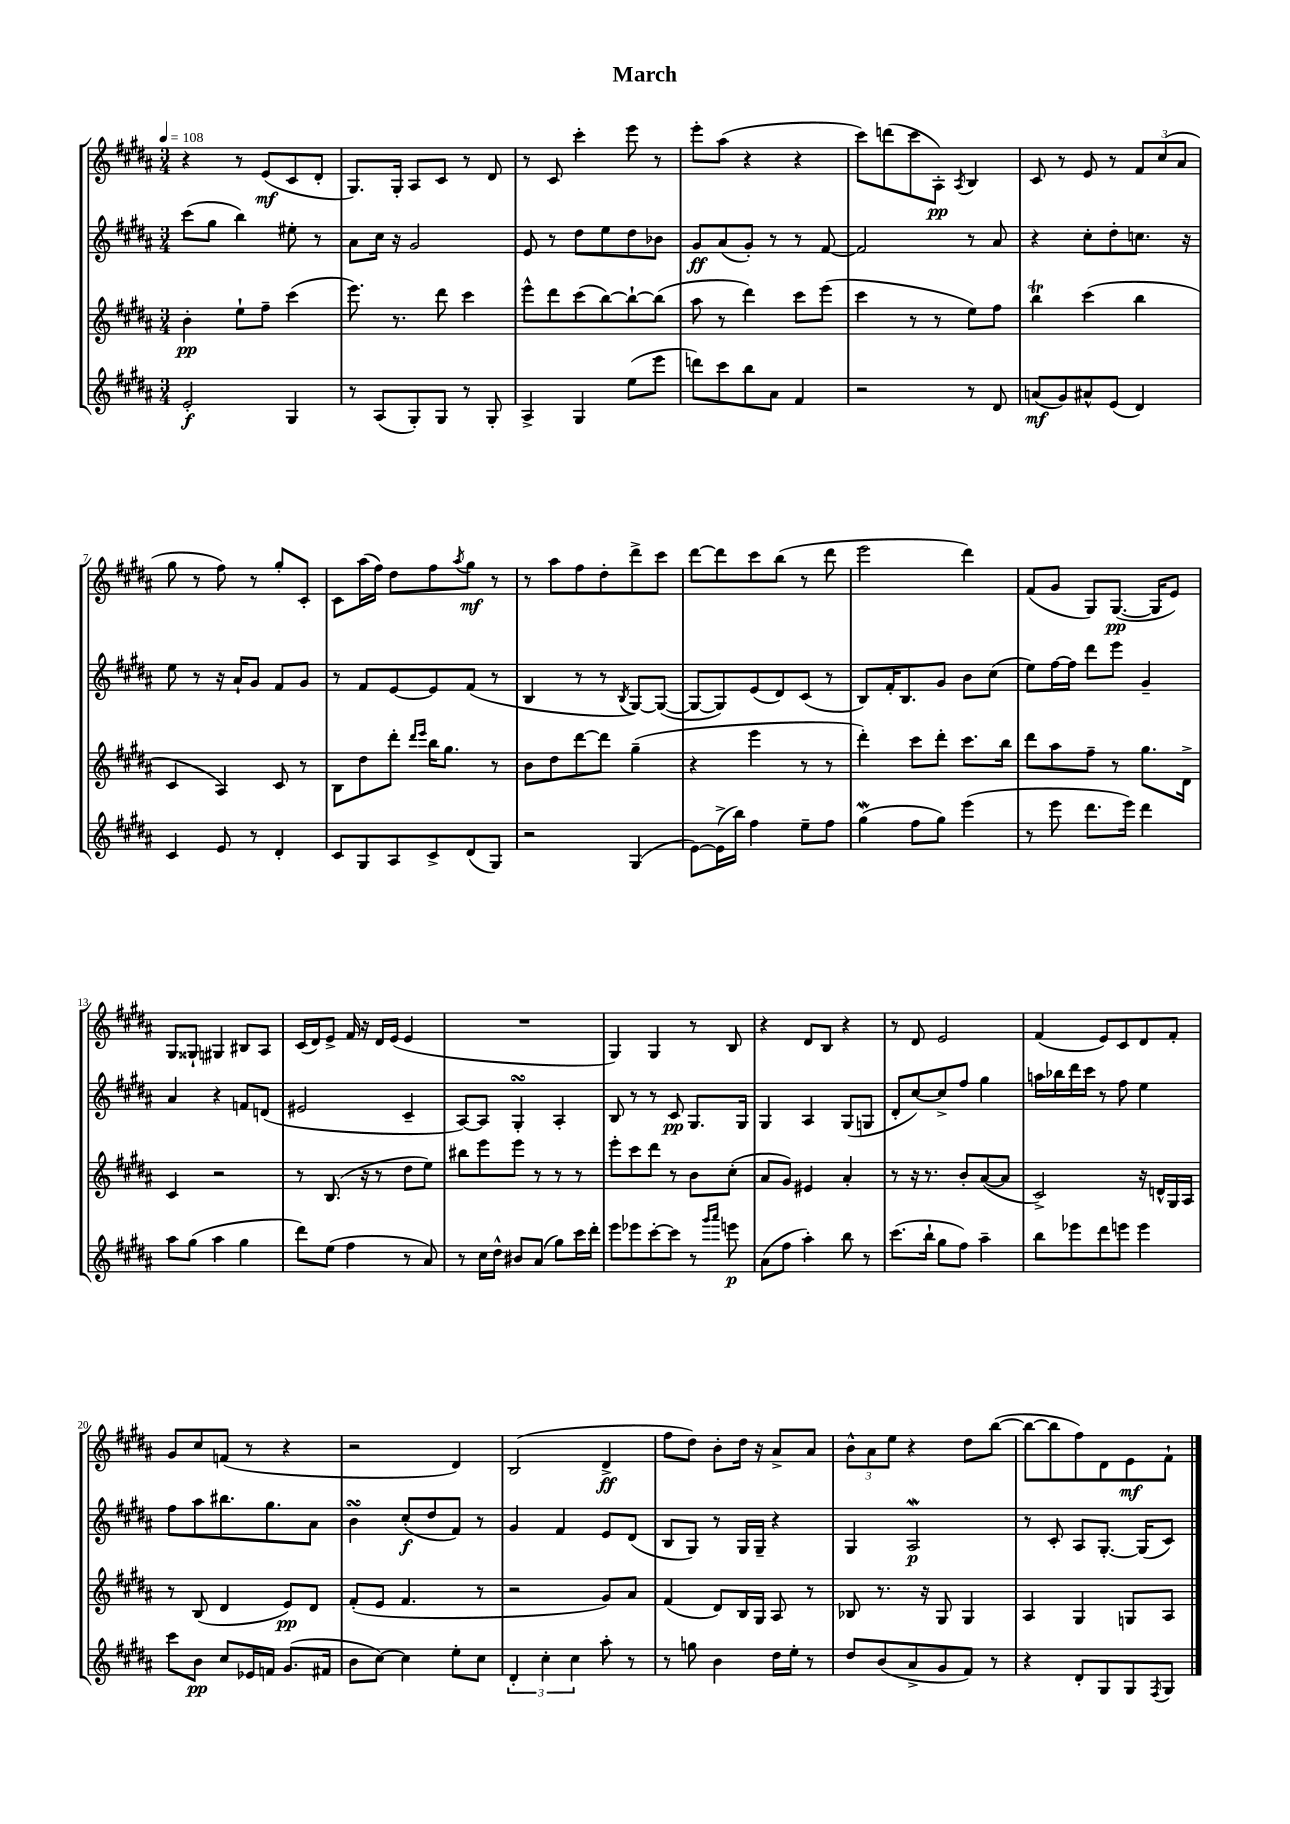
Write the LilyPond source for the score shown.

\header { title = "March" }
<<
\new StaffGroup <<
\new Staff = "s0" {
    \clef treble \key b \major \numericTimeSignature \time 3/4 \tempo 4 = 108
    r4 r8 e'8\mf( cis'8 dis'8-. |
    gis8.) gis16-. ais8 cis'8 r8 dis'8 |
    r8 cis'8 cis'''4-. e'''8 r8 |
    e'''8-. ais''8( r4 r4 |
    cis'''8) d'''8( cis'''8 ais8-.\pp) \acciaccatura { ais8 } b4 |
    cis'8 r8 e'8 r8 \tuplet 3/2 { fis'8 cis''8( ais'8 } |
    gis''8 r8 fis''8) r8 gis''8-. cis'8-. |
    cis'8 ais''16( fis''16) dis''8 fis''8 \acciaccatura { ais''8 } gis''8\mf r8 |
    r8 ais''8 fis''8 dis''8-. dis'''8-> cis'''8 |
    dis'''8~ dis'''8 cis'''8 b''8( r8 dis'''8 |
    e'''2 dis'''4) |
    fis'8( gis'8 gis8) gis8.~\pp( gis16 e'8) |
    gis8 gisis8-! gis4 bis8 ais8 |
    cis'16( dis'16) e'8-> fis'16 r16 dis'16 e'16( e'4 |
    R2. |
    gis4) gis4 r8 b8 |
    r4 dis'8 b8 r4 |
    r8 dis'8 e'2 |
    fis'4( e'8) cis'8 dis'8 fis'8-. |
    gis'8 cis''8 f'8( r8 r4 |
    r2 dis'4) |
    b2( dis'4->\ff |
    fis''8 dis''8) b'8-. dis''16 r16 ais'8-> ais'8 |
    \tuplet 3/2 { b'8-^ ais'8 e''8 } r4 dis''8 b''8~( |
    b''8~ b''8 fis''8) dis'8 e'8\mf fis'8-! \bar "|." |
}
\new Staff = "s1" {
    \clef treble \key b \major \numericTimeSignature \time 3/4
    cis'''8( gis''8 b''4) eis''8-. r8 |
    ais'8 cis''16 r16 gis'2 |
    e'8 r8 dis''8 e''8 dis''8 bes'8 |
    gis'8\ff ais'8( gis'8-.) r8 r8 fis'8~ |
    fis'2 r8 ais'8 |
    r4 cis''8-. dis''8-. c''8. r16 |
    e''8 r8 r16 ais'16-! gis'8 fis'8 gis'8 |
    r8 fis'8 e'8~ e'8 fis'8( r8 |
    b4 r8 r8 \acciaccatura { b8 } gis8~) gis8~( |
    gis8~ gis8) e'8( dis'8) cis'8( r8 |
    b8) fis'16-. b8. gis'8 b'8 cis''8( |
    e''8) fis''16~ fis''16 dis'''8 e'''8 gis'4-- |
    ais'4 r4 f'8 d'8( |
    eis'2 cis'4-- |
    ais8~) ais8 gis4-.\turn ais4-. |
    b8 r8 r8 cis'8\pp gis8. gis16 |
    gis4 ais4 gis8( g8 |
    dis'8-. cis''8~) cis''8-> fis''8 gis''4 |
    a''16 bes''16 dis'''16 cis'''16 r8 fis''8 e''4 |
    fis''8 ais''8 bis''8. gis''8. ais'8 |
    b'4\turn cis''8-.\f( dis''8 fis'8) r8 |
    gis'4 fis'4 e'8 dis'8( |
    b8 gis8) r8 gis16 gis16-- r4 |
    gis4 ais2\mordent\p |
    r8 cis'8-. ais8 gis8.~-. gis16( cis'8) \bar "|." |
}
\new Staff = "s2" {
    \clef treble \key b \major \numericTimeSignature \time 3/4
    b'4-.\pp e''8-! fis''8-- cis'''4( |
    e'''8.) r8. dis'''8 cis'''4 |
    e'''8-^ dis'''8 cis'''8( b''8~) b''8~-! b''8( |
    ais''8 r8 dis'''4) cis'''8 e'''8( |
    cis'''4 r8 r8 e''8) fis''8 |
    b''4\trill cis'''4( b''4 |
    cis'4 ais4) cis'8 r8 |
    b8 dis''8 dis'''8-. \grace { dis'''16 e'''16 } b''16 gis''8. r8 |
    b'8 dis''8 dis'''8~ dis'''8 gis''4--( |
    r4 e'''4 r8 r8 |
    dis'''4-.) cis'''8 dis'''8-. cis'''8. b''16 |
    dis'''8 ais''8 fis''8-- r8 gis''8. dis'16-> |
    cis'4 r2 |
    r8 b8.( r16 r8 dis''8 e''8) |
    bis''8 e'''8 e'''8 r8 r8 r8 |
    e'''8-. cis'''8 dis'''8 r8 b'8 cis''8-.( |
    ais'8 gis'8) eis'4 ais'4-. |
    r8 r16 r8. b'8-. ais'8~( ais'8 |
    cis'2->) r16 d'16-^ gis16 ais16 |
    r8 b8( dis'4 e'8\pp) dis'8 |
    fis'8-.( e'8 fis'4. r8 |
    r2 gis'8) ais'8 |
    fis'4( dis'8) b16 gis16 ais8 r8 |
    bes8 r8. r16 gis8 gis4 |
    ais4 gis4 g8 ais8 \bar "|." |
}
\new Staff = "s3" {
    \clef treble \key b \major \numericTimeSignature \time 3/4
    e'2-.\f gis4 |
    r8 ais8( gis8-.) gis8 r8 gis8-. |
    ais4-> gis4 e''8( e'''8 |
    d'''8) cis'''8 b''8 ais'8 fis'4 |
    r2 r8 dis'8 |
    a'8\mf( gis'8) ais'8-^ e'8( dis'4) |
    cis'4 e'8 r8 dis'4-. |
    cis'8 gis8 ais8 cis'8-> dis'8( gis8) |
    r2 gis4( |
    e'8~) e'16->( b''16) fis''4 e''8-- fis''8 |
    gis''4\mordent( fis''8 gis''8) e'''4( |
    r8 e'''8 dis'''8. e'''16) dis'''4 |
    ais''8 gis''8( ais''4 gis''4 |
    dis'''8) e''8( fis''4 r8 ais'8) |
    r8 cis''16 dis''16-^ bis'8 ais'8( gis''8) cis'''16 dis'''16-. |
    e'''8 ees'''8 cis'''8~-. cis'''8 r8 \grace { gis'''16 ais'''16 } e'''8\p |
    ais'8( fis''8 ais''4-.) b''8 r8 |
    cis'''8.( b''16-! gis''8 fis''8) ais''4-- |
    b''8 ees'''8 dis'''8 e'''8 e'''4 |
    cis'''8 b'8\pp cis''8 ees'16 f'16 gis'8.( fis'16 |
    b'8 cis''8~) cis''4 e''8-. cis''8 |
    \tuplet 3/2 { dis'4-. cis''4-. cis''4 } ais''8-. r8 |
    r8 g''8 b'4 dis''16 e''16-. r8 |
    dis''8 b'8( ais'8-> gis'8 fis'8) r8 |
    r4 dis'8-. gis8 gis8 \acciaccatura { fis8 } gis8 \bar "|." |
}
>>
>>
